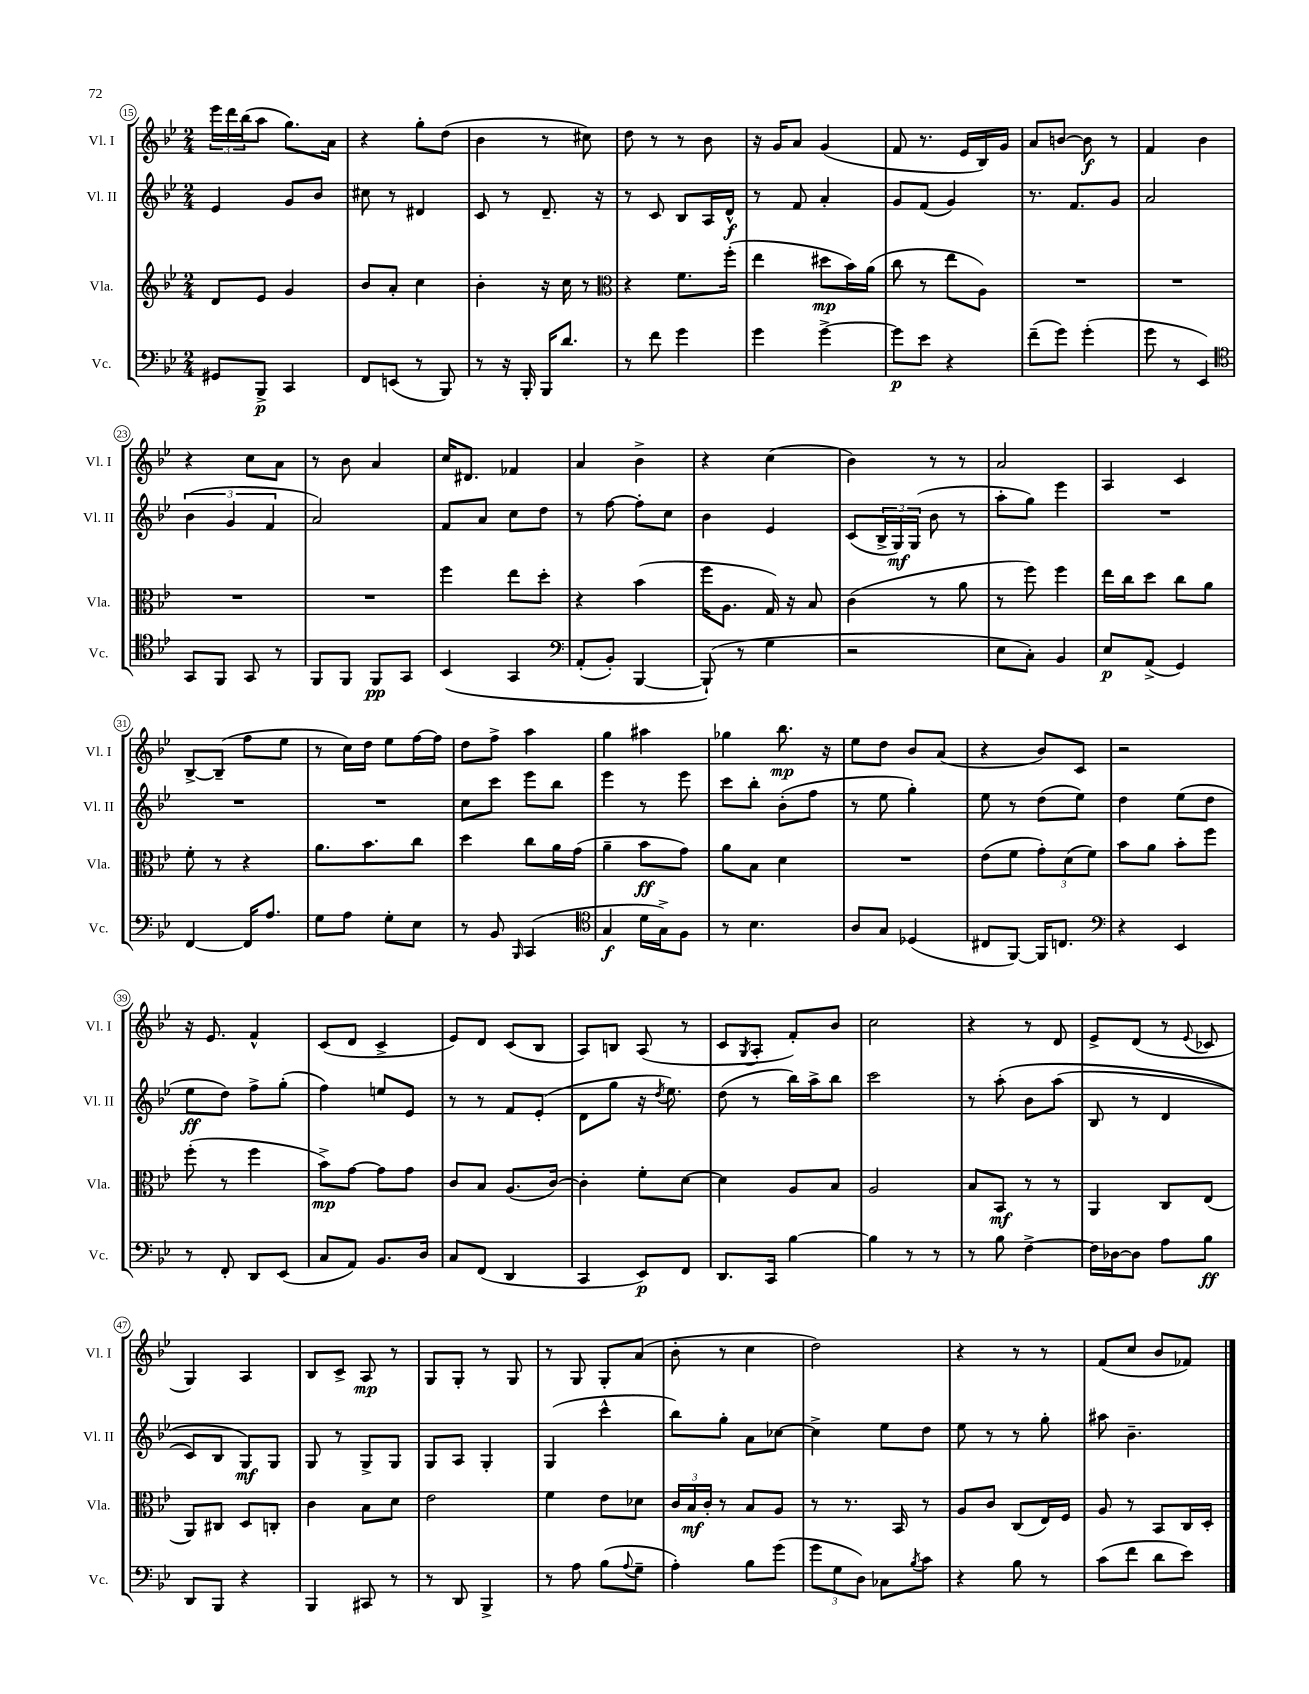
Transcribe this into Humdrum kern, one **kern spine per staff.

**kern	**kern	**kern	**kern
*staff4	*staff3	*staff2	*staff1
*clefF4	*clefG2	*clefG2	*clefG2
*k[b-e-]	*k[b-e-]	*k[b-e-]	*k[b-e-]
*M2/4	*M2/4	*M2/4	*M2/4
8GG#	8d	4e-	24eee-
.	.	.	24ddd
.	.	.	(24bb-
8BBB-^	8e-	.	8aa
4CC	4g	8g	8.gg)
.	.	8b-	.
.	.	.	16a
=	=	=	=
8FF	8b-	8cc#	4r
(8EE	8a'	8r	.
8r	4cc	4d#	8gg'
8BBB-)	.	.	(8dd
=	=	=	=
8r	4b-'	8c	4b-
16r	.	8r	.
16BBB-'	.	.	.
16BBB-	16r	8.d~	8r
8.d	16cc	.	.
.	8r	.	8cc#)
.	.	16r	.
=	=	=	=
*	*clefC3	*	*
8r	4r	8r	8dd
8f	.	8c	8r
4g	8.f	8B-	8r
.	.	16A	8b-
.	(16ff'	16d^^	.
=	=	=	=
4g	4ee-	8r	16r
.	.	.	16g
.	.	8f	8a
[4g^	8dd#	4a'	(4g
.	16b-)	.	.
.	(16a	.	.
=	=	=	=
8g]	8cc	8g	8f
8e-	8r	(8f	8.r
4r	8ee-	4g)	.
.	.	.	16e-
.	8A)	.	16B-)
.	.	.	16g
=	=	=	=
(8f~	2r	8.r	8a
8g)	.	.	[8b
.	.	8.f	.
(4g'	.	.	8b]
.	.	8g	8r
=	=	=	=
8g	2r	2a	4f
8r	.	.	.
4EE-)	.	.	4b-
=	=	=	=
*clefC4	*	*	*
8GG	2r	(6b-	4r
8FF	.	.	.
.	.	6g	.
8GG	.	.	8cc
.	.	6f	.
8r	.	.	8a
=	=	=	=
8FF	2r	2a)	8r
8FF	.	.	8b-
8FF	.	.	4a
8GG	.	.	.
=	=	=	=
&(4BB-	4ff	8f	16cc
.	.	.	8.d#
.	.	8a	.
4GG	8ee-	8cc	4f-
.	8dd'	8dd	.
=	=	=	=
*clefF4	*	*	*
(8AA'	4r	8r	4a
8BB-')	.	[8ff	.
[4BBB-	(4b-	8ff']	4b-^
.	.	8cc	.
=	=	=	=
(8BBB-`]&)	16ff	4b-	4r
.	8.A	.	.
8r	.	.	.
4G	16G)	4e-	(4cc
.	16r	.	.
.	8B-	.	.
=	=	=	=
2r	(4c	(8c	4b-)
.	.	24B-^	.
.	.	24G)	.
.	.	(24G	.
.	8r	8b-	8r
.	8a	8r	8r
=	=	=	=
8E-	8r	8aa'	2a
8C')	8ff)	8gg)	.
4BB-	4ff	4eee-	.
=	=	=	=
8E-	16ee-	2r	4A
.	16cc	.	.
(8AA^	8dd	.	.
4GG)	8cc	.	4c
.	8a	.	.
=	=	=	=
[4FF	8f'	2r	[8B-^
.	8r	.	(8B-~]
16FF]	4r	.	8ff
8.A	.	.	.
.	.	.	8ee-
=	=	=	=
8G	8.a	2r	8r
8A	.	.	16cc)
.	8.b-	.	16dd
8G'	.	.	8ee-
8E-	8cc	.	[16ff
.	.	.	16ff]
=	=	=	=
8r	4dd	8cc	8dd
8BB-	.	8ccc	8ff^
16qqBBB-	.	.	.
(4CC	8cc	8eee-	4aa
.	16a	8bb-	.
.	(16g	.	.
=	=	=	=
*clefC4	*	*	*
4G	4a~	4eee-	4gg
16d	8b-	8r	4aa#
16G^)	.	.	.
8F	8g)	8eee-	.
=	=	=	=
8r	8a	8ccc	4gg-
4.B-	8B-	8bb-'	.
.	4d	(8b-'	8.bb-
.	.	8ff	.
.	.	.	16r
=	=	=	=
8A	2r	8r	8ee-
8G	.	8ee-	8dd
(4D-	.	4gg')	8b-
.	.	.	(8a
=	=	=	=
8C#	(8e-	8ee-	4r
[8FF)	8f	8r	.
16FF]	12g')	(8dd	8b-)
8.C	.	.	.
.	(12d	.	.
.	.	8ee-)	8c
.	12f)	.	.
=	=	=	=
*clefF4	*	*	*
4r	8b-	4dd	2r
.	8a	.	.
4EE-	8b-'	(8ee-	.
.	8ff	8dd	.
=	=	=	=
8r	(8ff'	8ee-	16r
.	.	.	8.e-
8FF'	8r	8dd)	.
8DD	4ff	8ff^	4f^^
(8EE-	.	(8gg'	.
=	=	=	=
8C	8b-^)	4ff)	(8c
8AA)	[8g	.	8d
8.BB-	8g]	8ee	4c^
.	8g	8e-	.
16D	.	.	.
=	=	=	=
8C	8c	8r	8e-)
(8FF	8B-	8r	8d
4DD	(8.A	8f	(8c
.	.	(8e-'	8B-
.	[16c)	.	.
=	=	=	=
4CC	4c']	8d	8A)
.	.	8gg	8B
8EE-)	8f'	16r	(8A
.	.	8qdd	.
.	.	8.ee-)	.
8FF	[8d	.	8r
=	=	=	=
8.DD	4d]	(8dd	8c
.	.	.	8qG
.	.	8r	8A'
16CC	.	.	.
[4B-	8A	16bb-)	8f')
.	.	16aa^	.
.	8B-	8bb-	8b-
=	=	=	=
4B-]	2A	2ccc	2cc
8r	.	.	.
8r	.	.	.
=	=	=	=
8r	8B-	8r	4r
8B-	8BB-	&(8aa'	.
[4F^	8r	8b-	8r
.	8r	(8aa	8d
=	=	=	=
16F]	4AA	8B-	8e-^
[16D-	.	.	.
8D-]	.	8r	(8d
8A	8C	4d	8r
.	.	.	8qqe-
8B-	(8E-	.	8c-
=	=	=	=
8DD	8AA)	8c)	4G)
8BBB-	8C#	8B-	.
4r	8D	8G&)	4A
.	8C'	8G	.
=	=	=	=
4BBB-	4c	8G	8B-
.	.	8r	8c^
8CC#	8B-	8G^	8A
8r	8d	8G	8r
=	=	=	=
8r	2e-	8G	8G
8DD	.	8A	8G'
4BBB-^	.	4G'	8r
.	.	.	8G
=	=	=	=
8r	4f	(4G	8r
8A	.	.	8G
(8B-	8e-	4ccc^^	8G'
8qqA	.	.	.
8G~	8d-	.	(8a
=	=	=	=
4A')	24c	8bb-)	8b-'
.	24B-	.	.
.	24c'	.	.
.	8r	8gg'	8r
8B-	8B-	8a	4cc
(8g	8A	[8cc-	.
=	=	=	=
12g	8r	4cc-^]	2dd)
12G	.	.	.
.	8.r	.	.
12D)	.	.	.
8C-	.	8ee-	.
.	16BB-	.	.
8qB-	.	.	.
8c	8r	8dd	.
=	=	=	=
4r	8A	8ee-	4r
.	8c	8r	.
8B-	(8C	8r	8r
8r	16E-)	8gg'	8r
.	16F	.	.
=	=	=	=
(8c	8A	8aa#	(8f
8f	8r	4.b-~	8cc
8d	8BB-	.	8b-
8e-)	16C	.	8f-)
.	16D'	.	.
==	==	==	==
*-	*-	*-	*-
